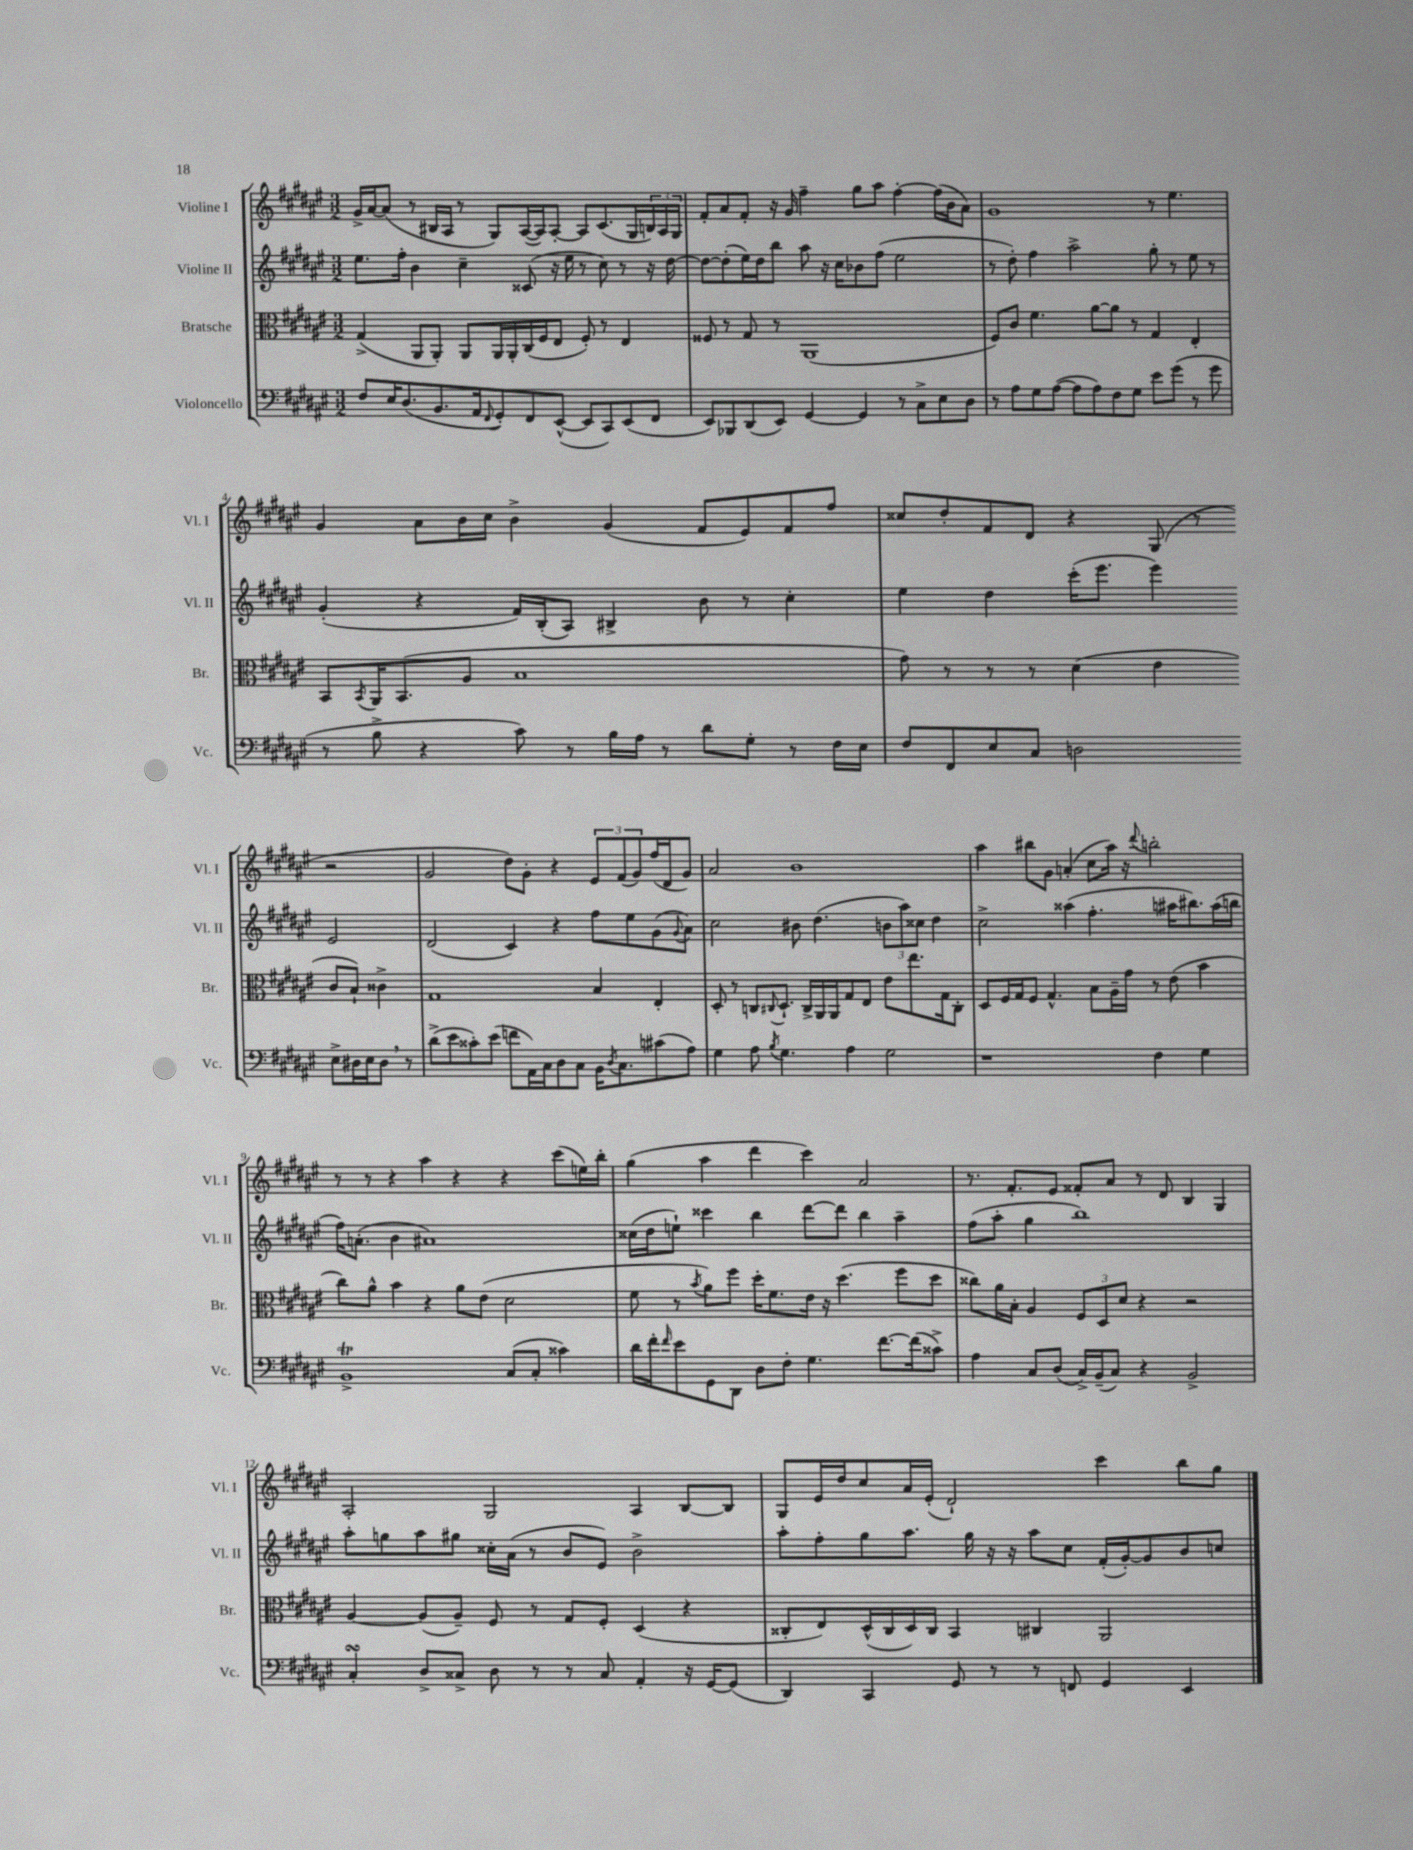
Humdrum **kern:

**kern	**kern	**kern	**kern
*staff4	*staff3	*staff2	*staff1
*clefF4	*clefC3	*clefG2	*clefG2
*k[f#c#g#d#a#e#]	*k[f#c#g#d#a#e#]	*k[f#c#g#d#a#e#]	*k[f#c#g#d#a#e#]
*M3/2	*M3/2	*M3/2	*M3/2
8F#	(4G#^	8.ee#	16g#^
.	.	.	[16a#
16E#	.	.	(8a#]
(8.D#	.	16ff#'	.
.	8AA#	4b	8r
8.BB	8AA#')	.	16B#
.	.	.	16A#
.	8AA#	4cc#~	8r
16AA#	.	.	.
8qqFF#	.	.	.
8GG#')	16AA#	.	8G#)
.	16AA#'	.	.
8FF#	(16C#	(8c##	([16A#
.	16F#	.	16A#])
([8EE#^^	8E#	16r	[8A#'
.	.	16ee#	.
8EE#]	8F#')	8r	8A#]
8CC#)	8r	8cc#)	(8.c#
(8EE#	4E#	8r	.
.	.	.	16G#
8FF#	.	16r	24B)
.	.	.	24A#
.	.	[16dd#	.
.	.	.	24G#
=	=	=	=
8EE#)	8F##	8dd#_	8f#'
8BBB-	8r	(8dd#']	8a#
(8DD#	8G#	16ee#)	8f#'
.	.	16dd#	.
8EE#)	8r	8bb	16r
.	.	.	16g#
[4GG#	(1AA#	8aa#	4ff#~
.	.	16r	.
.	.	16cc#	.
4GG#]	.	8b-	8gg#
.	.	(8ff#	8aa#
8r	.	2ee#	[4ff#'
8C#^	.	.	.
8E#	.	.	(16ff#]
.	.	.	16b
8D#	.	.	8a#)
=	=	=	=
8r	8F#)	8r	1g#
8A#	8c#	8dd#')	.
8G#	4.f#	4ff#	.
([8A#	.	.	.
8A#]	.	2aa#^	.
8A#)	[8a#	.	.
8F#	8a#]	.	.
8G#	8r	.	.
8e#	4G#	8gg#'	8r
(8g#	.	8r	4.ee#
8r	4E#'	8ee#	.
8g#	.	8r	.
=	=	=	=
8r	8BB	(4g#'	4g#
.	8qBB	.	.
8B^	16AA#	.	.
.	(8.BB	.	.
4r	.	4r	8a#
.	8A#	.	16b
.	.	.	16cc#
8c#)	1B	16f#)	4b^
.	.	(16B'	.
8r	.	8A#)	.
16B	.	4B#^	(4g#
16A#	.	.	.
8r	.	.	.
8d#	.	8b	8f#
8G#'	.	8r	8e#)
8r	.	4cc#'	8f#
16F#	.	.	8ff#
16E#	.	.	.
=	=	=	=
8F#	8g#)	4ee#	8cc##
8FF#	8r	.	8dd#'
8E#	8r	4dd#	8f#
8C#	8r	.	8d#
2D	(4d#	(16ccc#'	4r
.	.	8.eee#	.
.	4e#	4eee#)	(8G#
.	.	.	8r
8E#^	8c#	2e#	2r
16D#	8B`)	.	.
16E#	.	.	.
8D#	4c##^	.	.
8r	.	.	.
=	=	=	=
(8d#^	1G#	(2d#	2g#
8e#	.	.	.
8c##')	.	.	.
(8e#	.	.	.
8f	.	4c#)	8dd#)
16AA#)	.	.	8g#'
16C#	.	.	.
8D#	.	4r	4r
8C#	.	.	.
16BB	4B	8ff#	12e#
8qD#	.	.	.
8.C#	.	.	.
.	.	.	(12f#
.	.	8ee#	.
.	.	.	12g#)
(8c#	4E#'	(8g#	(16ff#
.	.	.	16d#
.	.	8qqg#	.
8A#)	.	8a#)	8g#)
=	=	=	=
4G#	8D#'	2cc#	2a#
.	8r	.	.
8A#	8C	.	.
8qB	8qqC#	.	.
4.G#	8.D#`	.	.
.	.	8b#	1b
.	16C#^	.	.
.	16AA#	(4.dd#	.
.	16AA#	.	.
4A#	8G#	.	.
.	8E#	.	.
2G#	8e#	12b	.
.	.	12aa#)	.
.	8.ee#	.	.
.	.	12cc##	.
.	.	4dd#	.
.	16G#	.	.
.	8C#'	.	.
=	=	=	=
1r	8D#	2cc#^	4aa#
.	16F#	.	.
.	16G#	.	.
.	8F#	.	8bb#
.	4.G#^^	.	8g#
.	.	(4aa##	(4a'
.	8B	4.ff#'	8cc#
.	16A#~	.	16aa#)
.	16g#	.	16r
.	.	.	8qqddd#
4F#	8r	.	2bb'
.	(8e#	16aa#	.
.	.	8.bb#)	.
4G#	4b	.	.
.	.	(16aa#	.
.	.	16bb	.
=	=	=	=
1BB^	8cc#)	16ff#)	8r
.	.	(8.a'	.
.	8a#^^	.	8r
.	4b	4b	4r
.	4r	1a#)	4aa#
.	8a#	.	4r
.	(8e#	.	.
(8C#	2d#	.	4r
8C#'	.	.	.
4c##)	.	.	(8ccc#
.	.	.	16ee)
.	.	.	16bb'
=	=	=	=
16d#	8f#	(16cc##	(4gg#
16f#'	.	16dd#	.
16qqf#	.	.	.
8e#	8r	8ee`)	.
.	8qb	.	.
8GG#	8a#)	4ccc##	4aa#
8DD#	8ff#	.	.
8D#	16dd#'	4bb	4ddd#
.	8.f#	.	.
8F#'	.	.	.
4.G#	16e#	[8ddd#	4ccc#)
.	16r	.	.
.	(4.dd#	8ddd#]	.
.	.	4bb	2a#
[8.f#	.	.	.
.	8ff#	4aa#~	.
(16f#]	.	.	.
8c##^)	8dd#	.	.
=	=	=	=
4A#	8cc##)	(8ff#	8.r
.	16a#	8aa#'	.
.	16B'	.	8.f#'
8C#	4A#	4gg#	.
(8D#	.	.	8e#
16C#^)	12F#	1bb)	8f##'
(16BB~	.	.	.
.	12D#	.	.
8C#)	.	.	8a#
.	12d#	.	.
4r	4r	.	8r
.	.	.	8d#
2BB^	2r	.	4B
.	.	.	4G#
=	=	=	=
4C#'	[4A#	8aa#'	2A#'
.	.	8gg	.
8D#^	(8A#]	8aa#	.
8C##^	8A#~)	8gg#	.
8D#	8F#	16cc##'	2G#
.	.	(16a#	.
8r	8r	8r	.
8r	8G#	8b	.
8C##	8F#'	8e#)	.
4AA#'	(4D#	2b^	4A#
16r	4r	.	[8B
[16GG#	.	.	.
(8GG#]	.	.	8B]
=	=	=	=
4DD#)	8C##'	8aa#'	8G#
.	8E#)	8ff#'	16e#
.	.	.	16dd#
4CC#	(16D#^^	8gg#	8cc#
.	16C##	.	.
.	16D#)	8.aa#	16a#
.	16C##	.	(16e#'
8GG#	4BB	.	2d#`)
.	.	16gg#	.
8r	.	16r	.
.	.	16r	.
8r	4C#	8aa#	.
8FF	.	8cc#	.
4GG#	2AA#	(16f#'	4ccc#
.	.	[16g#')	.
.	.	8g#]	.
4EE#	.	8b	8bb
.	.	8cc	8gg#
==	==	==	==
*-	*-	*-	*-
